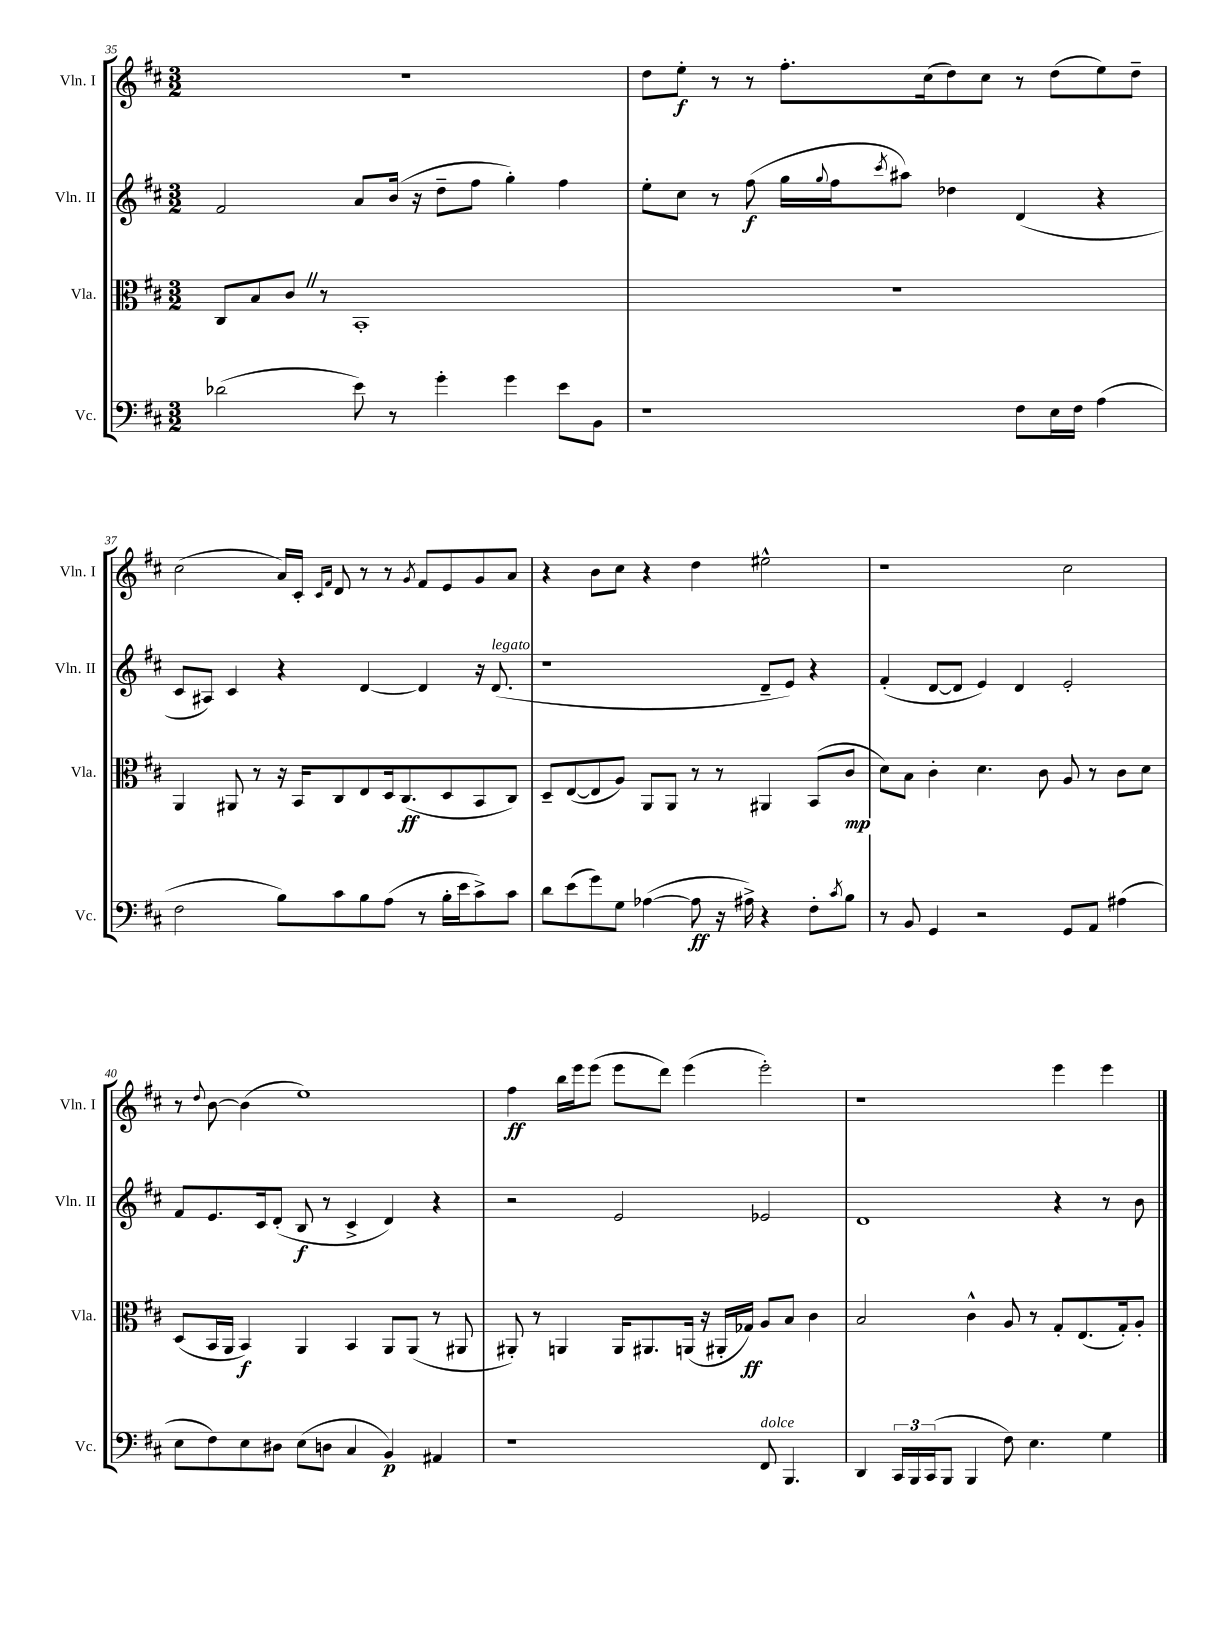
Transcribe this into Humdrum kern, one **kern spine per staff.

**kern	**kern	**kern	**kern
*staff4	*staff3	*staff2	*staff1
*clefF4	*clefC3	*clefG2	*clefG2
*k[f#c#]	*k[f#c#]	*k[f#c#]	*k[f#c#]
*M3/2	*M3/2	*M3/2	*M3/2
(2d-	8C#	2f#	1.r
.	8B	.	.
.	8c#	.	.
.	8r	.	.
8e)	1BB'	8a	.
8r	.	(16b	.
.	.	16r	.
4g'	.	8dd~	.
.	.	8ff#	.
4g	.	4gg')	.
8e	.	4ff#	.
8BB	.	.	.
=	=	=	=
1r	1.r	8ee'	8dd
.	.	8cc#	8ee'
.	.	8r	8r
.	.	(8ff#	8r
.	.	16gg	8.ff#'
.	.	8qqgg	.
.	.	16ff#	.
.	.	8qccc#	.
.	.	8aa#)	.
.	.	.	(16cc#
.	.	4dd-	8dd)
.	.	.	8cc#
8F#	.	(4d	8r
16E	.	.	(8dd
16F#	.	.	.
(4A	.	4r	8ee)
.	.	.	8dd~
=	=	=	=
2F#	4AA	8c#	(2cc#
.	.	8A#)	.
.	8AA#	4c#	.
.	8r	.	.
8B)	16r	4r	16a)
.	16BB	.	16c#'
.	.	.	16qqc#
.	.	.	16qqf#
8c#	8C#	.	8d
8B	8E	[4d	8r
(8A	16D	.	8r
.	(8.C#	.	.
.	.	.	8qg
8r	.	4d]	8f#
16B'	8D	.	8e
16e	.	.	.
8c#^)	8BB	16r	8g
.	.	(8.d	.
8c#	8C#)	.	8a
=	=	=	=
8d	8D~	1r	4r
(8e	([8E	.	.
8g)	8E]	.	8b
8G	8A)	.	8cc#
([4A-	8AA	.	4r
.	8AA	.	.
8A-]	8r	.	4dd
16r	8r	.	.
16A#^)	.	.	.
4r	4AA#	8d~	2ee#^^
.	.	8e)	.
8F#'	(8BB	4r	.
8qc#	.	.	.
8B	8c#	.	.
=	=	=	=
8r	8d)	(4f#'	1r
8BB	8B	.	.
4GG	4c#'	[8d	.
.	.	8d]	.
2r	4.d	4e)	.
.	.	4d	.
.	8c#	.	.
8GG	8A	2e'	2cc#
8AA	8r	.	.
(4A#	8c#	.	.
.	8d	.	.
=	=	=	=
8E	(8D	8f#	8r
.	.	.	8qqdd
8F#)	16BB	8.e	[8b
.	16AA	.	.
8E	4BB)	.	(4b]
.	.	16c#	.
8D#	.	(8d'	.
(8E	4AA	8B	1ee)
8D	.	8r	.
4C#	4BB	4c#^	.
4BB)	8AA	4d)	.
.	(8AA	.	.
4AA#	8r	4r	.
.	8AA#	.	.
=	=	=	=
1r	8AA#')	2r	4ff#
.	8r	.	.
.	4AA	.	16bb
.	.	.	16eee
.	.	.	(8eee
.	16AA	2e	8eee
.	8.AA#	.	.
.	.	.	8ddd)
.	(16AA	.	(4eee
.	16r	.	.
.	16AA#'	.	.
.	16G-)	.	.
8FF#	8A	2e-	2eee')
4.BBB	8B	.	.
.	4c#	.	.
=	=	=	=
4DD	2B	1d	1r
24CC#	.	.	.
24BBB	.	.	.
(24CC#	.	.	.
8BBB	.	.	.
4BBB	4c#^^	.	.
8F#)	8A	.	.
4.E	8r	.	.
.	8G'	4r	4eee
.	(8.E	.	.
4G	.	8r	4eee
.	16G')	.	.
.	8A'	8b	.
==	==	==	==
*-	*-	*-	*-
